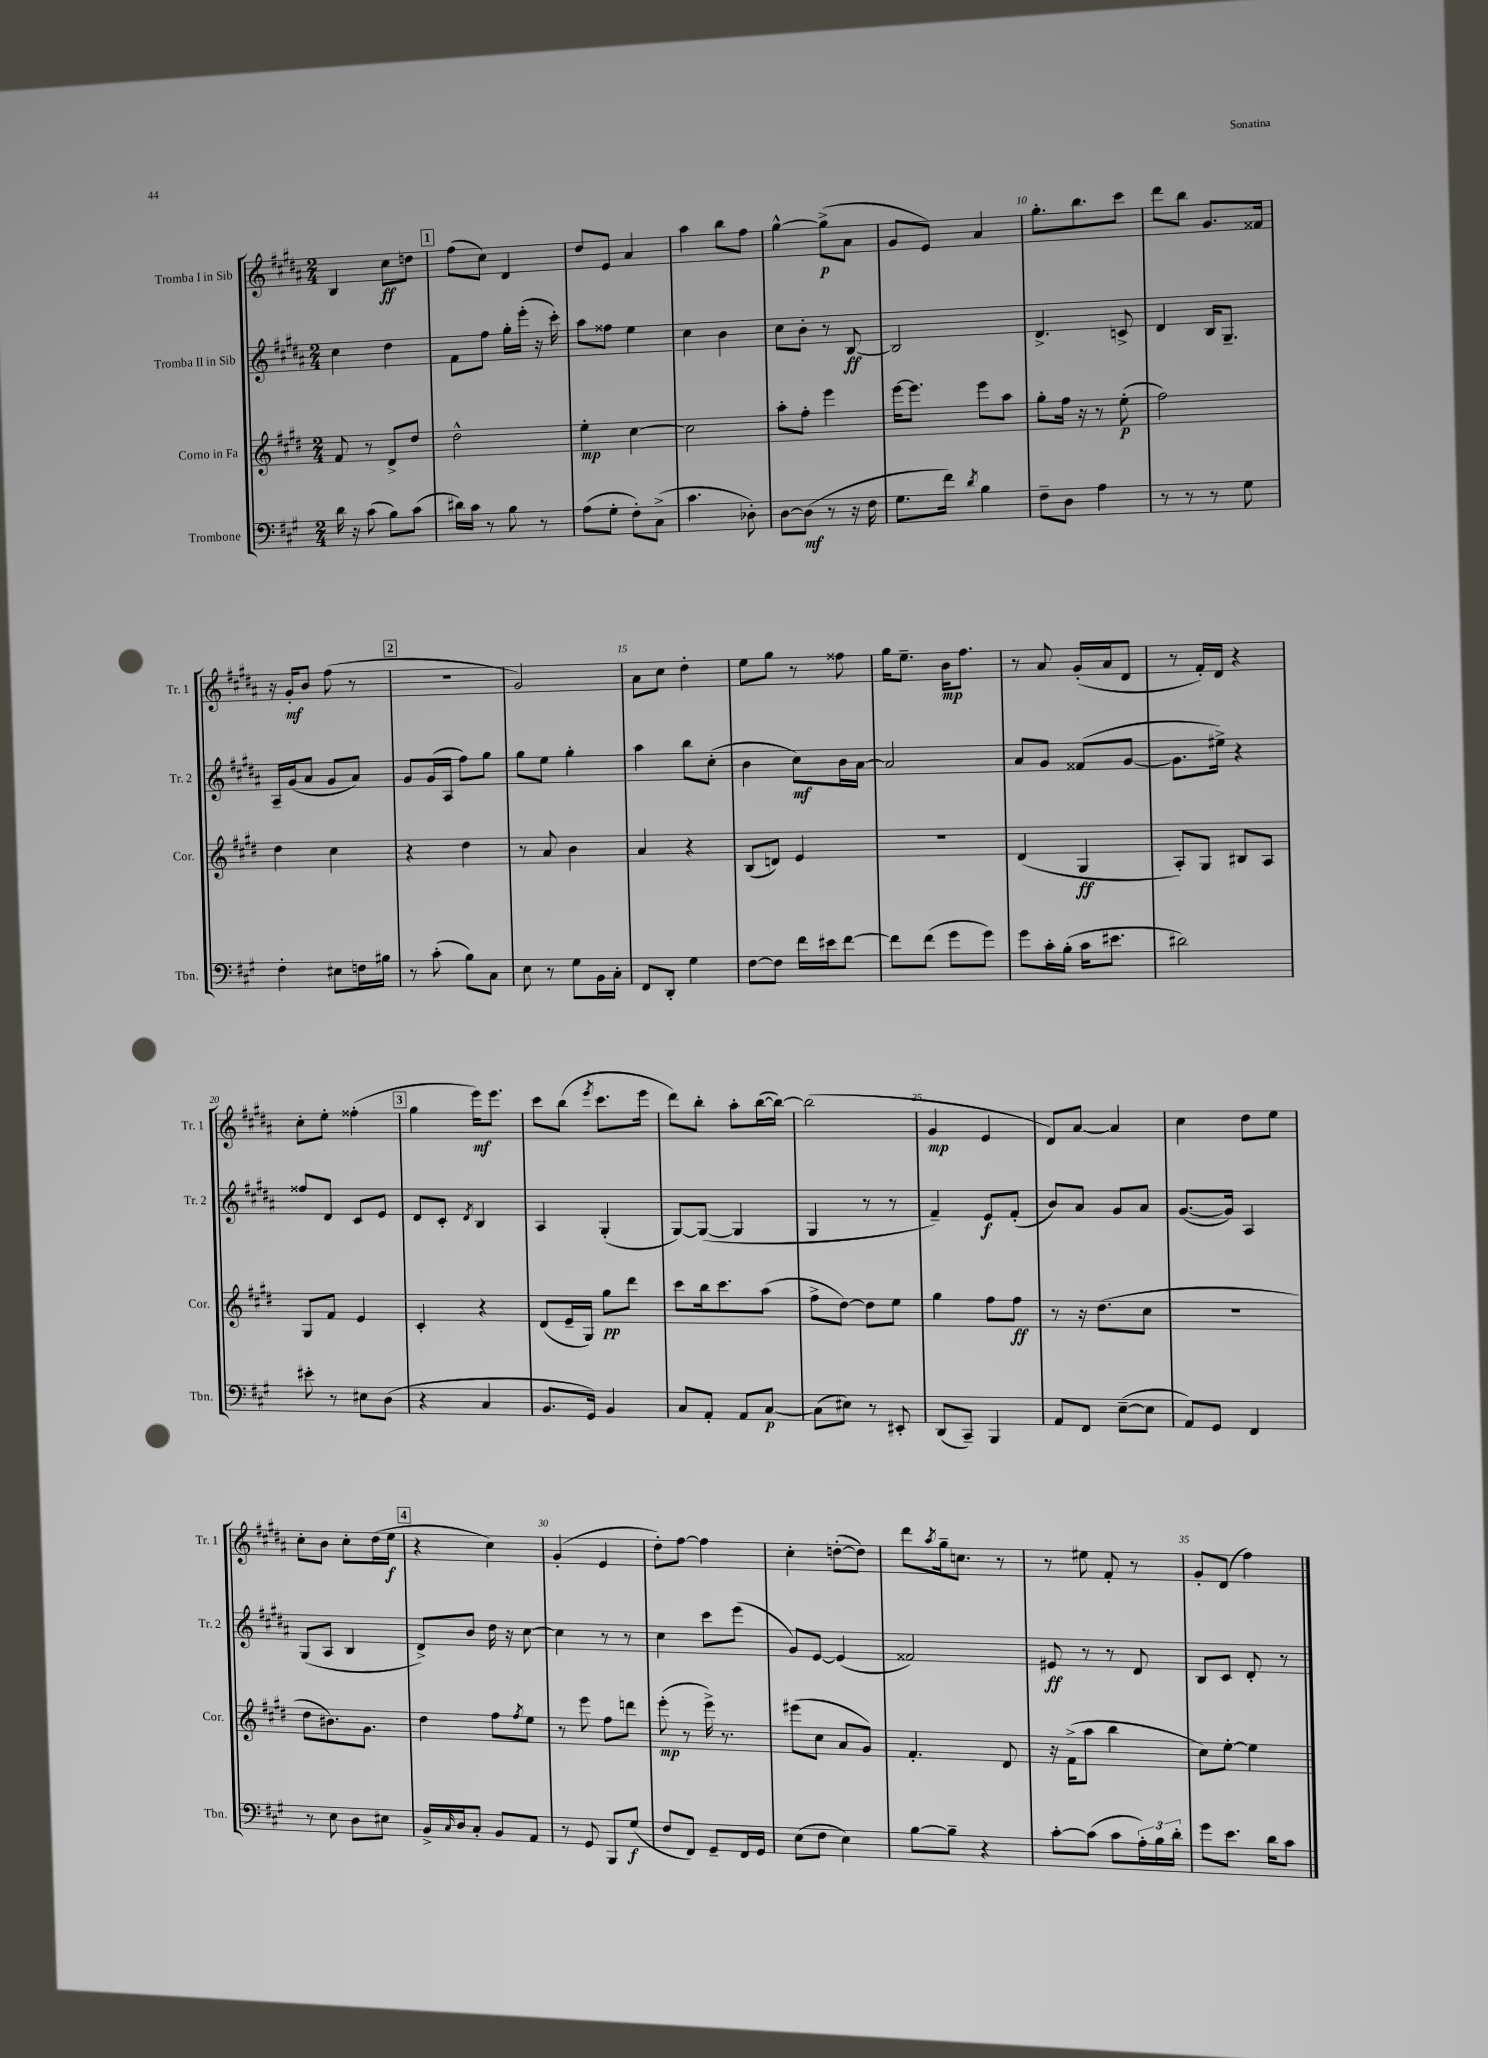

**kern	**kern	**kern	**kern
*staff4	*staff3	*staff2	*staff1
*clefF4	*clefG2	*clefG2	*clefG2
*k[f#c#g#]	*k[f#c#g#d#]	*k[f#c#g#d#a#]	*k[f#c#g#d#a#]
*M2/4	*M2/4	*M2/4	*M2/4
16d\	8f#/	4cc#\	4B/
16r	.	.	.
(8c#\	8r	.	.
8B\L)	8d#^/L	4dd#\	8cc#\L
(8c#\J	8dd#/J	.	8dd\J
=	=	=	=
16d#\LL)	2dd#^^\	8f#\L	(8ff#\L
16c#\JJ	.	.	.
8r	.	8ff#\J	8cc#\J)
8B\	.	16gg#'\LL	4d#/
.	.	(16eee'\JJ	.
8r	.	16r	.
.	.	16ccc#'\)	.
=	=	=	=
(8A\L	4ee'\	8aa#\L	8dd#/L
8G#'\J	.	8ff##\J	8e/J
8F#'\L)	[4cc#\	4ee\	4a#/
(8C#^\J	.	.	.
=	=	=	=
4.c#\	2cc#\]	4cc#\	4aa#\
.	.	4b\	8bb\L
8D-'\)	.	.	8ff#\J
=	=	=	=
[8D\L	8aa'\L	8cc#\L	[4gg#^^\
(8D\]J	8ff#'\J	8b'\J	.
8r	4eee\	8r	(8gg#^\]L
16r	.	[8B/	8a#\J
16F#\	.	.	.
=	=	=	=
8.G#\L	[16eee\LK	2B/]	8g#/L
.	8.eee\]J	.	.
.	.	.	8e/J)
16f#\Jk)	.	.	.
8qd/	.	.	.
4B\	8eee\L	.	4a#/
.	8aa\J	.	.
=	=	=	=
8F#~\L	8gg#'\L	4.d#^/	8.gg#'\L
8D\J	16ff#\Jk	.	.
.	16r	.	8.bb\
4A\	8r	.	.
.	(8ee'\	8c^/	8ccc#\J
=	=	=	=
8r	2ff#\)	4d#/	8ddd#\L
8r	.	.	8bb\J
8r	.	16B/LK	8.g#/L
.	.	8.G#~/J	.
8G#\	.	.	.
.	.	.	16f##/Jk
=	=	=	=
4F#'\	4dd#\	16A#~/LL	16r
.	.	(16g#/J	16g#'/LK
.	.	8a#/J	8b/J
8E#\L	4cc#\	8g#/L	(8ff#\
16F\L	.	8a#/J)	8r
16B#\JJ	.	.	.
=	=	=	=
8r	4r	8g#/L	2r
(8c#'\	.	(16g#/L	.
.	.	16A#/JJ	.
8B\L)	4dd#\	8ff#\L)	.
8C#\J	.	8gg#\J	.
=	=	=	=
8E\	8r	8gg#\L	2g#/)
8r	8a/	8ee\J	.
8G#\L	4b\	4gg#'\	.
16BB\L	.	.	.
16C#'\JJ	.	.	.
=	=	=	=
8FF#/L	4a/	4aa#\	8a#\L
8DD'/J	.	.	8cc#\J
4G#\	4r	8bb\L	4dd#'\
.	.	(8cc#'\J	.
=	=	=	=
[8F#\L	(8B/L	4b\	8ee\L
8F#\]J	8d/J)	.	8gg#\J
16f#\LL	4e/	8cc#\L)	8r
16e#\J	.	.	.
[8f#\J	.	16b\L	8ff##\
.	.	[16a#\JJ	.
=	=	=	=
8f#\]L	2r	2a#/]	16gg#\LK
.	.	.	8.ee~\J
(8f#\J	.	.	.
8g#\L	.	.	16b\LK
.	.	.	8.ff#\J
8g#\J)	.	.	.
=	=	=	=
8g#\L	(4d#/	8a#/L	8r
16c#'\L	.	8g#/J	8a#/
(16B'\JJ	.	.	.
16c#\LK	4G#/	(8f##/L	(16g#'/LL
8.e#\J	.	.	16a#/J
.	.	[8g#/J	8d#/J
=	=	=	=
2d#\)	8A'/L)	8.g#\]L	8r
.	8G#/J	.	16f#'/LL)
.	.	16ee#^\Jk)	16d#/JJ
.	8B#/L	4r	4r
.	8A/J	.	.
=	=	=	=
8e#'\	8G#/L	8ff##/L	8cc#'\L
8r	8f#/J	8d#/J	8ee'\J
8E#\L	4e/	8c#/L	(4ff##'\
(8D\J	.	8e/J	.
=	=	=	=
4r	4c#'/	8d#/L	4gg#\
.	.	8c#'/J	.
.	.	8qd#/	.
4C#/	4r	4B/	16eee\LK)
.	.	.	8.eee\J
=	=	=	=
8.BB/L	(8d#/L	4A#/	8ccc#\L
.	16e~/L	.	(8bb\J
16GG#/Jk)	16G#/JJ)	.	.
.	.	.	8qeee/
4BB/	8gg#\L	(4G#'/	8.ccc#\L
.	8ddd#\J	.	.
.	.	.	16eee\Jk
=	=	=	=
8C#/L	8ccc#\L	[8G#/L)	8ddd#\L)
8AA'/J	16bb\k	(8G#/_J	8bb'\J
.	8.ccc#\	.	.
8AA/L	.	4G#/]	8aa#'\L
[8C#/J	(8aa\J	.	([16bb\L
.	.	.	16bb\_JJ)
=	=	=	=
(8C#\]L	8ff#^\L	4G#/	(2bb\]
8E#\J)	[8dd#\J)	.	.
8r	8dd#\]L	8r	.
8EE#'/	8ee\J	8r	.
=	=	=	=
(8DD/L	4gg#\	4f#~/)	4g#/
8CC#~/J)	.	.	.
4BBB/	8ff#\L	8e/L	4e/
.	8ff#\J	(8f#'/J	.
=	=	=	=
8AA/L	8r	8b/L)	8d#/L)
8FF#/J	16r	8a#/J	[8a#/J
.	(8.dd#\L	.	.
([8E~\L	.	8g#/L	4a#/]
8E\]J	8cc#\J	8a#/J	.
=	=	=	=
8AA/L)	2r	([8.g#/L	4cc#\
8GG#/J	.	.	.
.	.	16g#/]Jk)	.
4FF#/	.	4A#/	8dd#\L
.	.	.	8ee\J
=	=	=	=
8r	8dd#\L	(8G#/L	8cc#'\L
8E\	8.b#\)	8A#/J	8b\J
8D\L	.	4B/	8cc#'\L
.	8.g#\J	.	.
8E#\J	.	.	(16dd#\L
.	.	.	16ee\JJ
=	=	=	=
16BB^/LL	4dd#\	8d#^/L)	4r
16qqC#/	.	.	.
16D/J	.	.	.
8C#'/J	.	8b/J	.
8BB/L	8ff#\L	16dd#\	4cc#\)
.	.	16r	.
.	8qff#/	.	.
8AA/J	8ee\J	[8cc#\	.
=	=	=	=
8r	8r	4cc#\]	(4g#'/
8GG#/	8eee\	.	.
8BBB/L	8ff#\L	8r	4e/
(8G#/J	8ddd\J	8r	.
=	=	=	=
8F#/L	(8eee'\	4cc#\	8dd#'\L)
8FF#/J)	8r	.	[8ff#\J
8GG#~/L	16eee^\)	8ccc#\L	4ff#\]
.	8.r	.	.
16FF#/L	.	(8eee\J	.
16GG#/JJ	.	.	.
=	=	=	=
(8E\L	(8eee#\L	8g#/L)	4cc#'\
8F#\J	8cc#\J	[8e/J	.
4E\)	8a/L	(4e/]	([8dd'\L
.	8g#/J)	.	8dd\]J)
=	=	=	=
[8B\L	4.f#'/	2f##/)	8ddd#\L
.	.	.	8qaa#/
8B~\]J	.	.	16gg#~\k
.	.	.	8.cc\J
4r	.	.	.
.	8d#/	.	8r
=	=	=	=
[8c#'\L	16r	8e#/	8r
.	(16f#^\LK	.	.
(8c#\]J	8aa\J	8r	8ee#\
8c#\L	4bb\	8r	8f#'/
24A'\L)	.	8d#/	8r
24B\	.	.	.
24d'\JJ	.	.	.
=	=	=	=
8g#\L	8cc#\L)	8B/L	8g#'/L
8.e\J	[8ee'\J	8c#/J	(8d#/J
.	4ee\]	8d#'/	4ff#\)
16d\LK	.	.	.
8c#\J	.	8r	.
==	==	==	==
*-	*-	*-	*-
